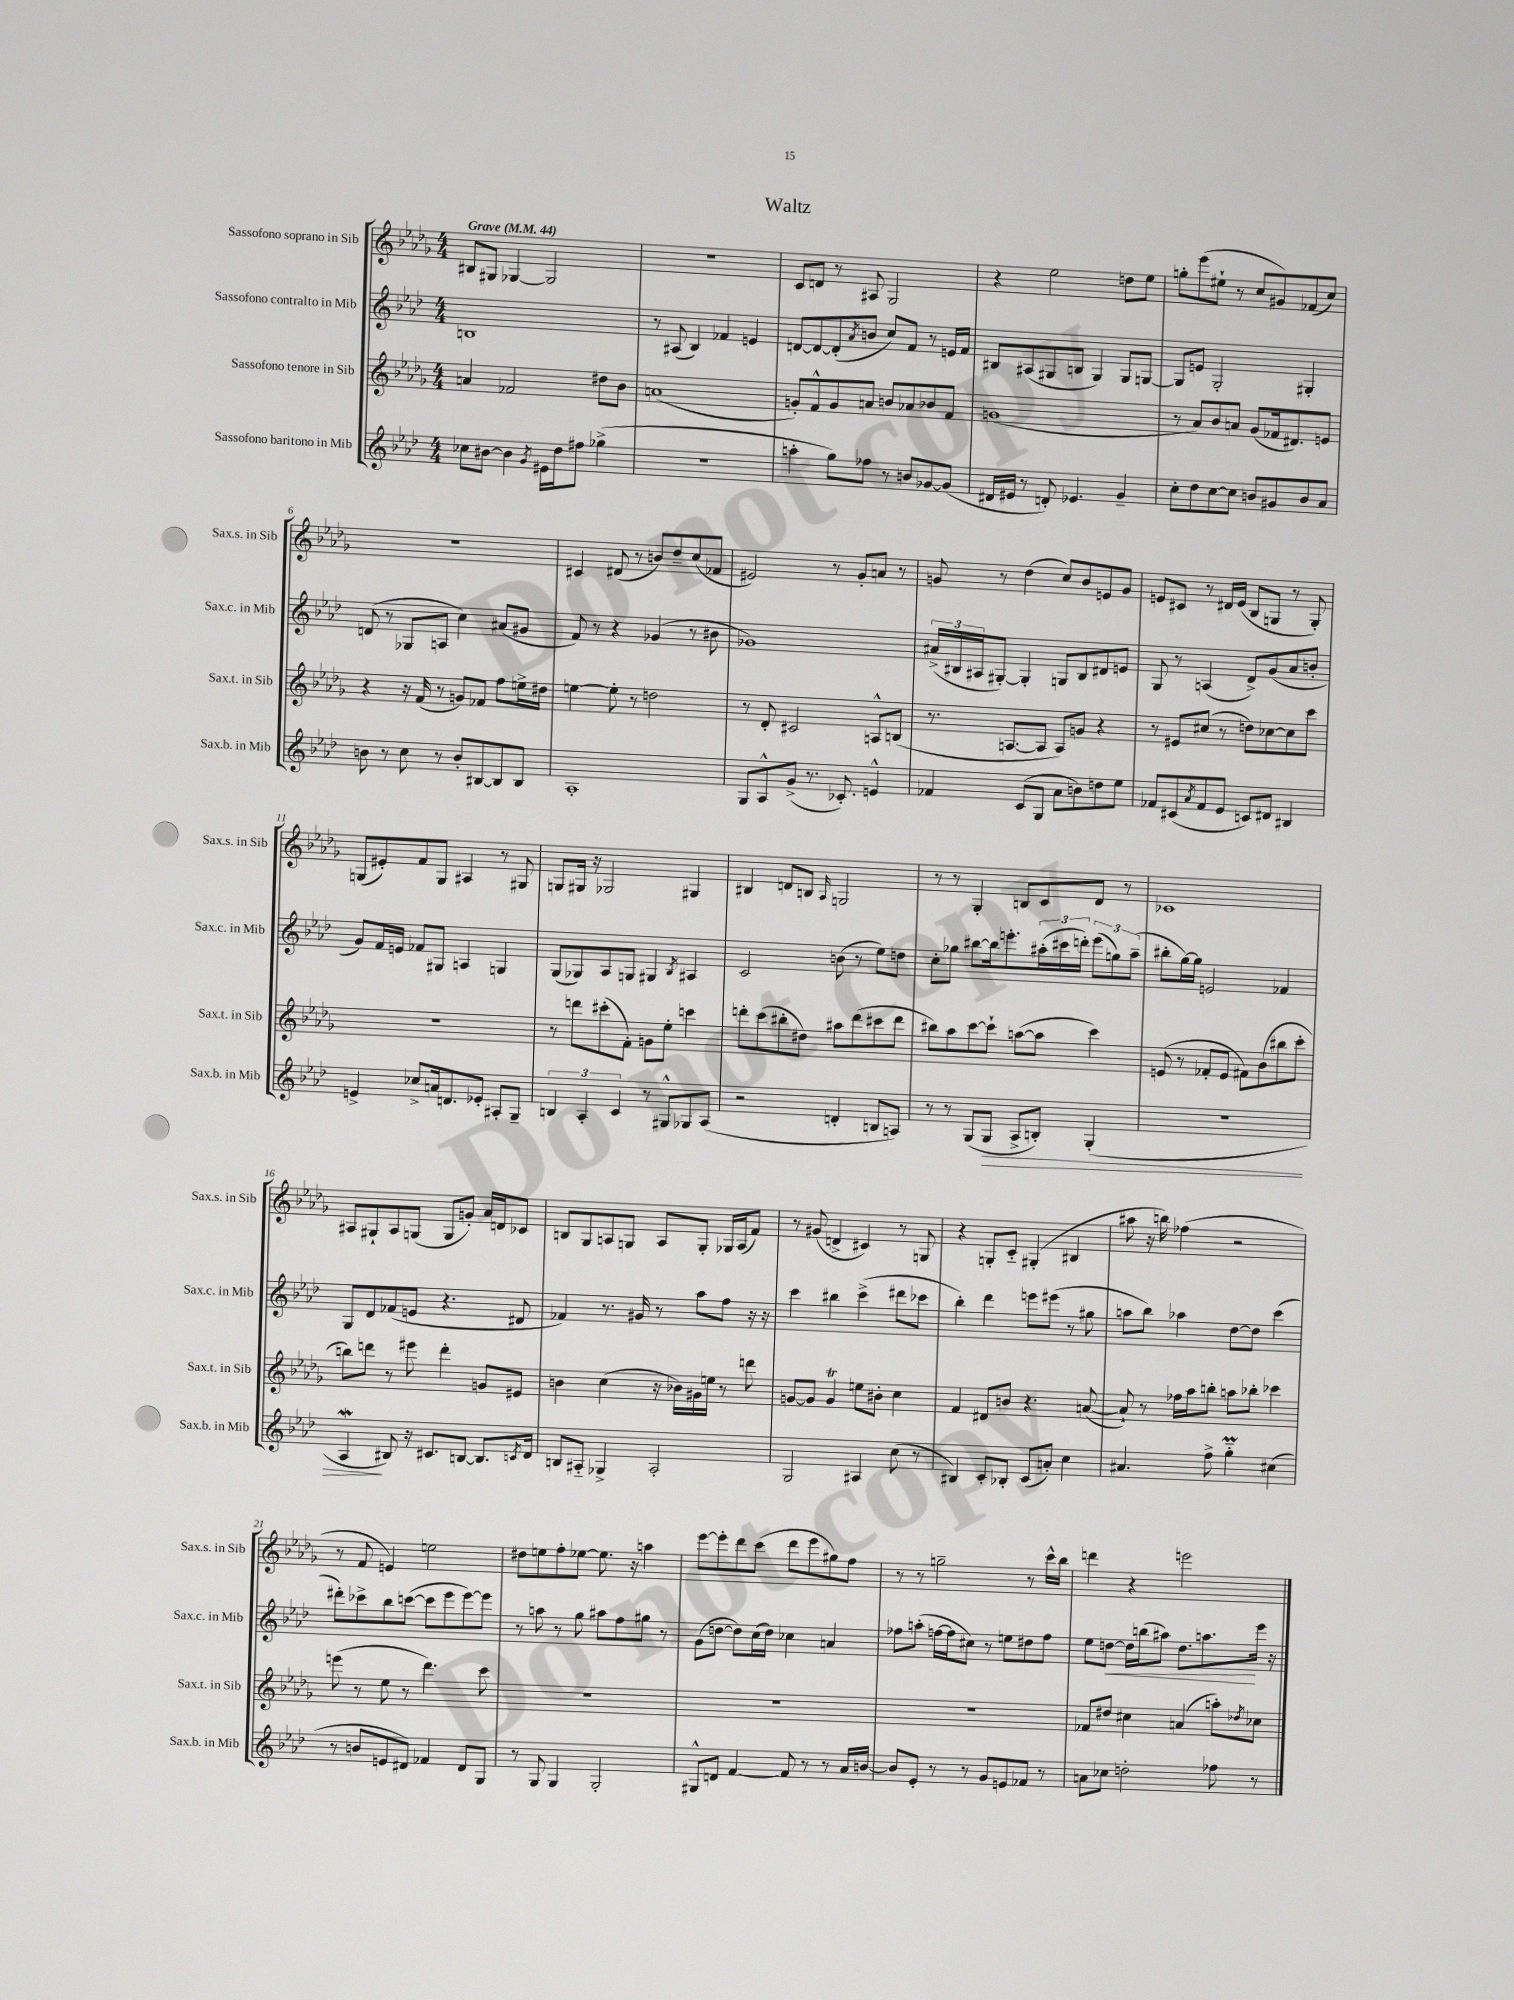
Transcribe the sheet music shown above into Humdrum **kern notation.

**kern	**kern	**kern	**kern
*staff4	*staff3	*staff2	*staff1
*clefG2	*clefG2	*clefG2	*clefG2
*k[b-e-a-d-]	*k[b-e-a-d-g-]	*k[b-e-a-d-]	*k[b-e-a-d-g-]
*M4/4	*M4/4	*M4/4	*M4/4
*MM44	*MM44	*MM44	*MM44
8cc-	4a	1B	8B#
[8b#	.	.	8G#
4b#]	2f-	.	[4G-
8qg	.	.	.
16e#	.	.	2G-]
16dd-	.	.	.
8ff#	.	.	.
(4gg-^	8dd#	.	.
.	8b-	.	.
=	=	=	=
1r	(1a	8r	1r
.	.	(8A#	.
.	.	4B-)	.
.	.	4f-	.
.	.	4e	.
=	=	=	=
4aa'	8g')	[8d	8c
.	8f^^	8d_	8d
8gg)	8g	(8d']	8r
.	.	8qa-	.
8ff-	8a	8b	8A#
8r	8b	8cc)	2G-
8b	8a-	8f	.
[8g-	8b-	8r	.
(8g-]	8f	16e	.
.	.	16f	.
=	=	=	=
16d#	(1g	8B#	4r
16e#	.	.	.
8r	.	(8A#	.
8d')	.	8G#	2ee-
4.e-	.	8B	.
.	.	4G#)	.
4g~	.	8G#	8dd
.	.	[8G	8ee-
=	=	=	=
8cc'	8r	8G]	8gg'
8dd-	8a-)	8e	(8eee-
[8cc	8b-	2G'	8ee#`
8cc]	8a	.	8r
8b	(8g-	.	8cc
8g#	16f-	.	8g#)
.	8.d#)	.	.
8b	.	4G#'	(8f-
8a-	8e	.	8cc)
=	=	=	=
8b	4r	(8d	1r
8r	.	8r	.
8cc	16r	8G-	.
.	(16f	.	.
8r	8r	8A	.
8b'	8g)	4cc)	.
[8B#	8f-	.	.
8B#]	8ff	(8a#	.
8B#	16ee^	8g#	.
.	16dd#	.	.
=	=	=	=
1A-'	[4ee	8f)	4c#
.	.	8r	.
.	8ee']	4r	(8d#
.	8r	.	8r
.	2dd	(4g-	8b)
.	.	.	8dd-~
.	.	8r	(8cc
.	.	8b#	8f-
=	=	=	=
8G	8r	1g-)	2e#)
8A-^^	8d-'	.	.
(8g^	2c#	.	.
8.r	.	.	.
.	.	.	8r
8.c-')	.	.	.
.	.	.	8g-'
4e^^	8A^^	.	8a
.	(8B	.	8r
=	=	=	=
4f-	8.r	(24a#^	8g
.	.	24B#	.
.	.	24A#	.
.	.	[8G#')	8r
.	[8.A	.	.
(8c	.	4G#']	(4dd-
8G	8A]	.	.
8a-	8A)	8G	8cc)
8b)	8g	8B#	8b-
8dd	4r	8d#	8e
8ee-	.	8e	8g
=	=	=	=
8f-	8r	8G	8e
(8c#	8e#	8r	8c#
8qa-	.	.	.
8f-	(8cc#	(4A	8r
8e-	8r	.	16d#
.	.	.	(16e
8c)	8dd)	8d-^)	8B-
8d#	[8cc-	(8g	8G
4B#	8cc-]	8a-	8r
.	8ccc	8b'	8G')
=	=	=	=
4e^	1r	8g)	(8G
.	.	16f	8e#')
.	.	16e	.
8cc-^	.	8f-	8f
16a	.	8G#	8G
8.d	.	.	.
.	.	4A	4A#
8e-'	.	.	.
8A#'	.	4G	8r
8G~	.	.	8G#
=	=	=	=
6B	8r	(8G	8G
.	8ddd	8G-)	16G#
6A-'	.	.	.
.	.	.	16r
.	(8ccc#'	8A-	2G-
6c	.	.	.
.	8f')	8G	.
8r	8g	4G#	.
8G#^^	8ee-'	.	.
.	.	8qB-	.
8G-	4ccc	4A#	4G#
(8A-	.	.	.
=	=	=	=
2r	8ddd'	2c	4B#
.	(8ccc	.	.
.	8bb#'	.	8d
.	8dd#)	.	8B
.	.	.	16qqA-
4d'	8aa#	(8b	2G
.	(8ddd	8r	.
8B	8ccc#	8ee-)	.
8A)	8ddd	8dd	.
=	=	=	=
8r	8bb#)	8cc'	8r
8r	8aa-	8gg-	8r
(8G	[8ccc	[8bb#	4G-'
8G	8ccc`]	16bb#]	.
.	.	8.eee'	.
8A-^	([8aa	.	8B
8B')	8aa]	(24aa#'	8c
.	.	24ccc#	.
.	.	24ddd')	.
(4G'	4ccc)	(12eee	8d-
.	.	12gg)	.
.	.	.	8r
.	.	(12aa#~	.
=	=	=	=
1r	(8e	8bb#'	1c-
.	8r	[16gg)	.
.	.	16gg]	.
.	8f-'	2e	.
.	8e	.	.
.	8f#)	.	.
.	(8b-	.	.
.	8bb#	4f-	.
.	8ccc'	.	.
=	=	=	=
4A-	8bb)	8G	8A#
.	8ddd	8d-	8G#`
8B#)	8r	(8f-	8A#
16r	8eee#	8e	(8G
8.c#	.	.	.
.	4ddd'	4.r	8G
[8B	.	.	8g')
8.B]	8g	.	16a-
.	.	.	16d
.	8e#	8d#	8c-
8qc	.	.	.
16d-	.	.	.
=	=	=	=
8B	4b	4f-)	8B
8A#'~	.	.	8G-
4G-^	(4cc	8.r	8A
.	.	.	8G
.	.	16g#	.
2A#'	16r	8r	8A
.	16b-)	.	.
.	16g#	8aa-	8G'
.	16ee	.	.
.	8r	8ff	16G-
.	.	.	(16A
.	8ddd	16r	8f)
.	.	16r	.
=	=	=	=
2G	[8g	4ccc	8r
.	8g]	.	(8g#
.	4g	4bb#	4d^
4A#	8ee	(4ccc^	4c#)
.	8b#'	.	.
(8cc	4cc	8ddd#	8r
8r	.	8ccc-	8G
=	=	=	=
4B#)	4f	4bb-')	4r
8c'	8d#	4ddd-	8G'
8B-'	8b	.	8c'~
(8c	4.r	8eee	(4G#'
8a')	.	(8eee#	.
4cc	.	8r	4B#
.	([8a	8gg#	.
=	=	=	=
4.a#	8a`])	8aa	8aa#
.	8r	8bb-)	16r
.	.	.	16bb)
.	16ff-	4aa-	(4ff-
.	16aa-	.	.
8ff^	8bb'	.	.
4gg'~	8aa	[8dd-	2r
.	8bb-'	8dd-]	.
(4cc#	4ccc-	(4ccc	.
=	=	=	=
8r	(8eee	8ddd#')	8r
8b	8r	8ccc-^	8f
8e	8ee-	8bb-	4e)
8d#)	8r	([8ccc	.
4f-	4.ddd-)	8ccc]	2ee
.	.	8eee-	.
8d#	.	[8eee-)	.
8G	8ccc	8eee-]	.
=	=	=	=
8r	1r	8r	8dd#
8G	.	8aa	8ee
4G	.	8r	8ff'
.	.	8gg	[8ee-
2G'	.	8aa#	8.ee-]
.	.	8ff	.
.	.	.	16r
.	.	8gg#	4aa
.	.	8r	.
=	=	=	=
8G#^^	1r	(8g	[8eee-
8d	.	[8dd	8eee-']
[4f	.	8dd])	8ddd-
.	.	(16cc	(8ccc
.	.	16dd)	.
8f]	.	4cc-	8ddd-
8r	.	.	8eee-
8r	.	4a	8gg#)
16a-	.	.	8ff
[16b	.	.	.
=	=	=	=
8b]	1r	8ff-	8r
8e-'	.	(8aa'	8r
8r	.	[16ff	2gg~
.	.	16ff]	.
8r	.	8cc#)	.
8g	.	8r	.
8e	.	8ee	.
8f-	.	8dd#	8r
8r	.	8ff	16ccc^^
.	.	.	16bb-
=	=	=	=
8a	8f-	8ee-	4ddd
8cc-	8dd#	[8dd	.
2dd'	4cc#	16dd]	4r
.	.	(16bb	.
.	.	8aa#)	.
.	(4a	8.dd	2eee
.	.	8.aa	.
8ff-	8aa')	.	.
.	8qdd-	.	.
8r	8cc-	16eee-	.
.	.	16r	.
==	==	==	==
*-	*-	*-	*-
